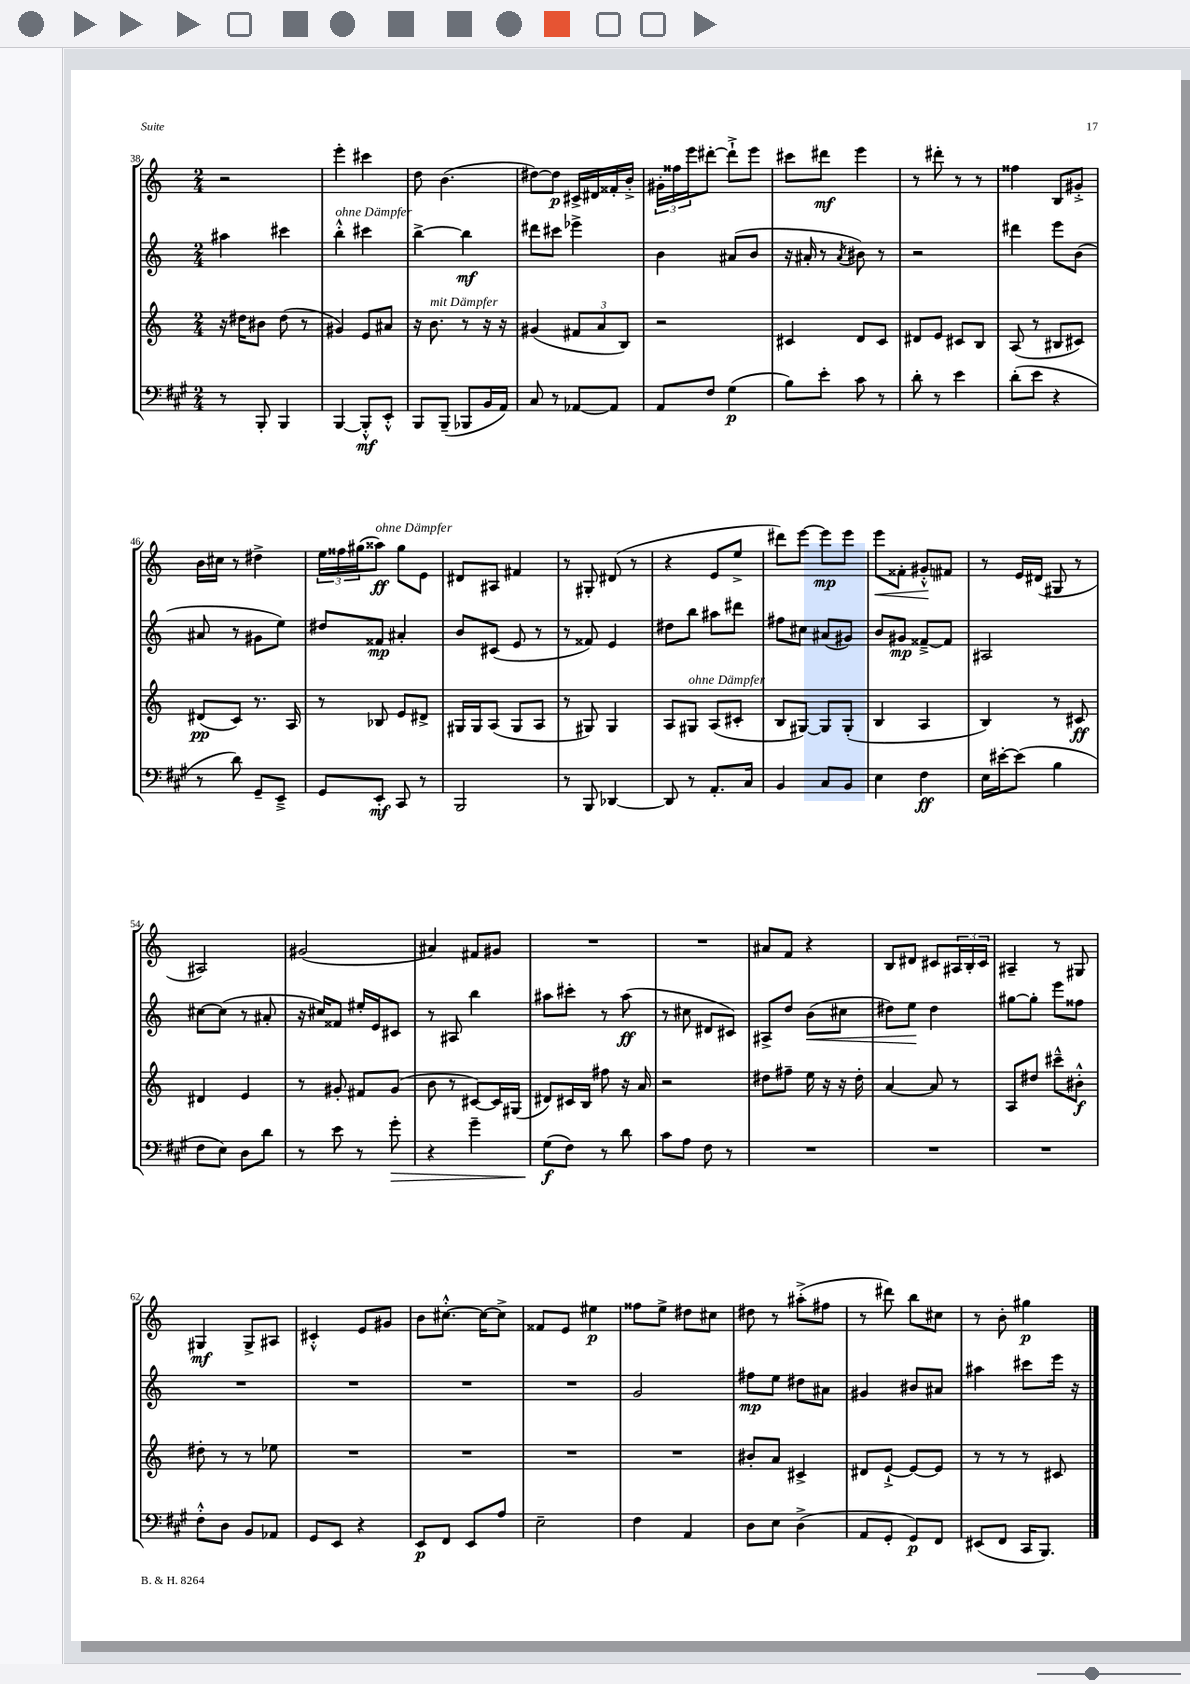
<<
\new StaffGroup <<
\new Staff = "s0" {
    \clef treble \key c \major \numericTimeSignature \time 2/4
    r2 |
    e'''4-. cis'''4 |
    d''8 b'4.( |
    dis''8~) dis''8\p cis'16-> dis'16 fisis'16-. b'16-.-> |
    \tuplet 3/2 { gis'16-. fisis''16 e'''16 } dis'''8~-. dis'''8-!-> e'''8 |
    cis'''8 dis'''8\mf e'''4 |
    r8 dis'''8-. r8 r8 |
    fisis''4 b8 gis'8-.-> |
    b'16 cis''16 r8 dis''4-> |
    \tuplet 3/2 { e''16 fisis''16 gis''16( } aisis''8\ff^\markup { \italic "ohne Dämpfer" }) gis''8 e'8 |
    dis'8 ais8 fis'4 |
    r8 gis8-. dis'8( r8 |
    r4 e'8 e''8-> |
    dis'''8) e'''8~ e'''8\mp e'''8 |
    e'''8\< fisis'8-. gis'8-.-^\! fis'8 |
    r8 e'16 dis'16( gis8 r8 |
    ais2) |
    gis'2( |
    ais'4) fis'8 gis'8 |
    R2 |
    R2 |
    ais'8 f'8 r4 |
    b8 dis'8 cis'8 \tuplet 3/2 { ais16 b16-. cis'16 } |
    ais4-- r8 gis8 |
    gis4\mf gis8-> ais8 |
    cis'4-.-^ e'8 gis'8 |
    b'8 cis''8.~-.-^ cis''16~ cis''8-> |
    fisis'8 e'8 eis''4\p |
    fisis''8 e''8-> dis''8 cis''8 |
    dis''8 r8 ais''8-.->( fis''8 |
    r8 dis'''8) b''8 cis''8 |
    r8 b'8-. gis''4\p \bar "|." |
}
\new Staff = "s1" {
    \clef treble \key c \major \numericTimeSignature \time 2/4
    ais''4 cis'''4 |
    b''4-.-^^\markup { \italic "ohne Dämpfer" } cis'''4 |
    b''4~-> b''4\mf |
    dis'''8 cis'''8 ees'''4-> |
    b'4 ais'8( b'8 |
    r16 ais'16-. r8 \acciaccatura { ais'8 } bis'8) r8 |
    r2 |
    dis'''4 e'''8 b'8( |
    ais'8 r8 gis'8 e''8) |
    dis''8 fisis'8\mp ais'4-. |
    b'8 cis'8( e'8 r8 |
    r8 fisis'8) e'4 |
    dis''8 b''8 ais''8 dis'''8 |
    fis''8 cis''8 ais'8( gis'8) |
    b'8 gis'8\mp fisis'8~---> fisis'8 |
    ais2 |
    cis''8~ cis''8( r8 ais'8-. |
    r16 cis''16) fisis'8 eis''16-. e'16 cis'8 |
    r8 ais8 b''4 |
    ais''8 cis'''8-. r8 ais''8\ff( |
    r8 cis''8 dis'8 cis'8) |
    ais8-> d''8 b'8\<( cis''8 |
    dis''8) e''8\! dis''4 |
    gis''8~ gis''8-. e'''8 fisis''8 |
    R2 |
    R2 |
    R2 |
    R2 |
    g'2 |
    fis''8\mp e''8 dis''8 ais'8 |
    gis'4 bis'8 ais'8 |
    ais''4 cis'''8 e'''16 r16 \bar "|." |
}
\new Staff = "s2" {
    \clef treble \key c \major \numericTimeSignature \time 2/4
    r16 dis''16 bis'8 dis''8( r8 |
    gis'4) e'8 ais'8 |
    r16 b'8.^\markup { \italic "mit Dämpfer" } r8 r16 r16 |
    gis'4( \tuplet 3/2 { fis'8 a'8 b8) } |
    r2 |
    cis'4 d'8 cis'8 |
    dis'8 e'8 cis'8 b8 |
    a8( r8 bis8 cis'8) |
    dis'8\pp( c'8) r8. a16 |
    r8 bes8 e'8 dis'8-> |
    gis16 gis16 a8( gis8 a8 |
    r8 gis8) gis4 |
    a8 gis8^\markup { \italic "ohne Dämpfer" } a8( cis'8-. |
    b8 gis8~) gis8 gis8-.( |
    b4 a4 |
    b4) r8 cis'8\ff |
    dis'4 e'4 |
    r8 gis'8-. fis'8 gis'8( |
    b'8 r8 cis'8~) cis'16 gis16( |
    dis'8) cis'16 b16 fis''8 r16 a'16 |
    r2 |
    dis''8 fis''8-- e''16 r16 r16 dis''16-. |
    a'4~ a'8 r8 |
    a8 dis''8 cis'''8---^ bis'8-.-^\f |
    dis''8-. r8 r8 ees''8 |
    R2 |
    R2 |
    R2 |
    R2 |
    bis'8-. a'8 cis'4-> |
    dis'8 e'8~-!-> e'8~ e'8 |
    r8 r8 r8 cis'8 \bar "|." |
}
\new Staff = "s3" {
    \clef bass \key a \major \numericTimeSignature \time 2/4
    r8 b,,8-. b,,4 |
    b,,4~ b,,8-.-^\mf e,8-.-^ |
    b,,8 b,,8--( bes,,8 b,16 a,16) |
    cis8 r8 aes,8~ aes,8 |
    a,8 fis8 gis4\p( |
    b8) e'8-. cis'8 r8 |
    d'8-. r8 e'4 |
    d'8-.( e'8 r4 |
    r8 d'8) gis,8-- e,8---> |
    gis,8 e,8-.\mf cis,8 r8 |
    b,,2 |
    r8 b,,8 des,4~ |
    des,8 r8 a,8.-. cis16 |
    b,4 cis8 b,8 |
    e4 fis4\ff |
    e16 eis'16~-. eis'8( b4 |
    fis8 e8) d8 d'8 |
    r8 e'8 r8 gis'8-.\> |
    r4 gis'4-- |
    gis8\f\!( fis8) r8 d'8 |
    cis'8 a8 fis8 r8 |
    R2 |
    R2 |
    R2 |
    fis8-.-^ d8 b,8 aes,8 |
    gis,8 e,8 r4 |
    e,8\p fis,8 e,8 a8 |
    e2-- |
    fis4 a,4 |
    d8 e8 d4->( |
    a,8 gis,8-. gis,8\p) fis,8 |
    eis,8( fis,8 cis,16 b,,8.) \bar "|." |
}
>>
>>
\layout { \context { \Score currentBarNumber = #38 } }
